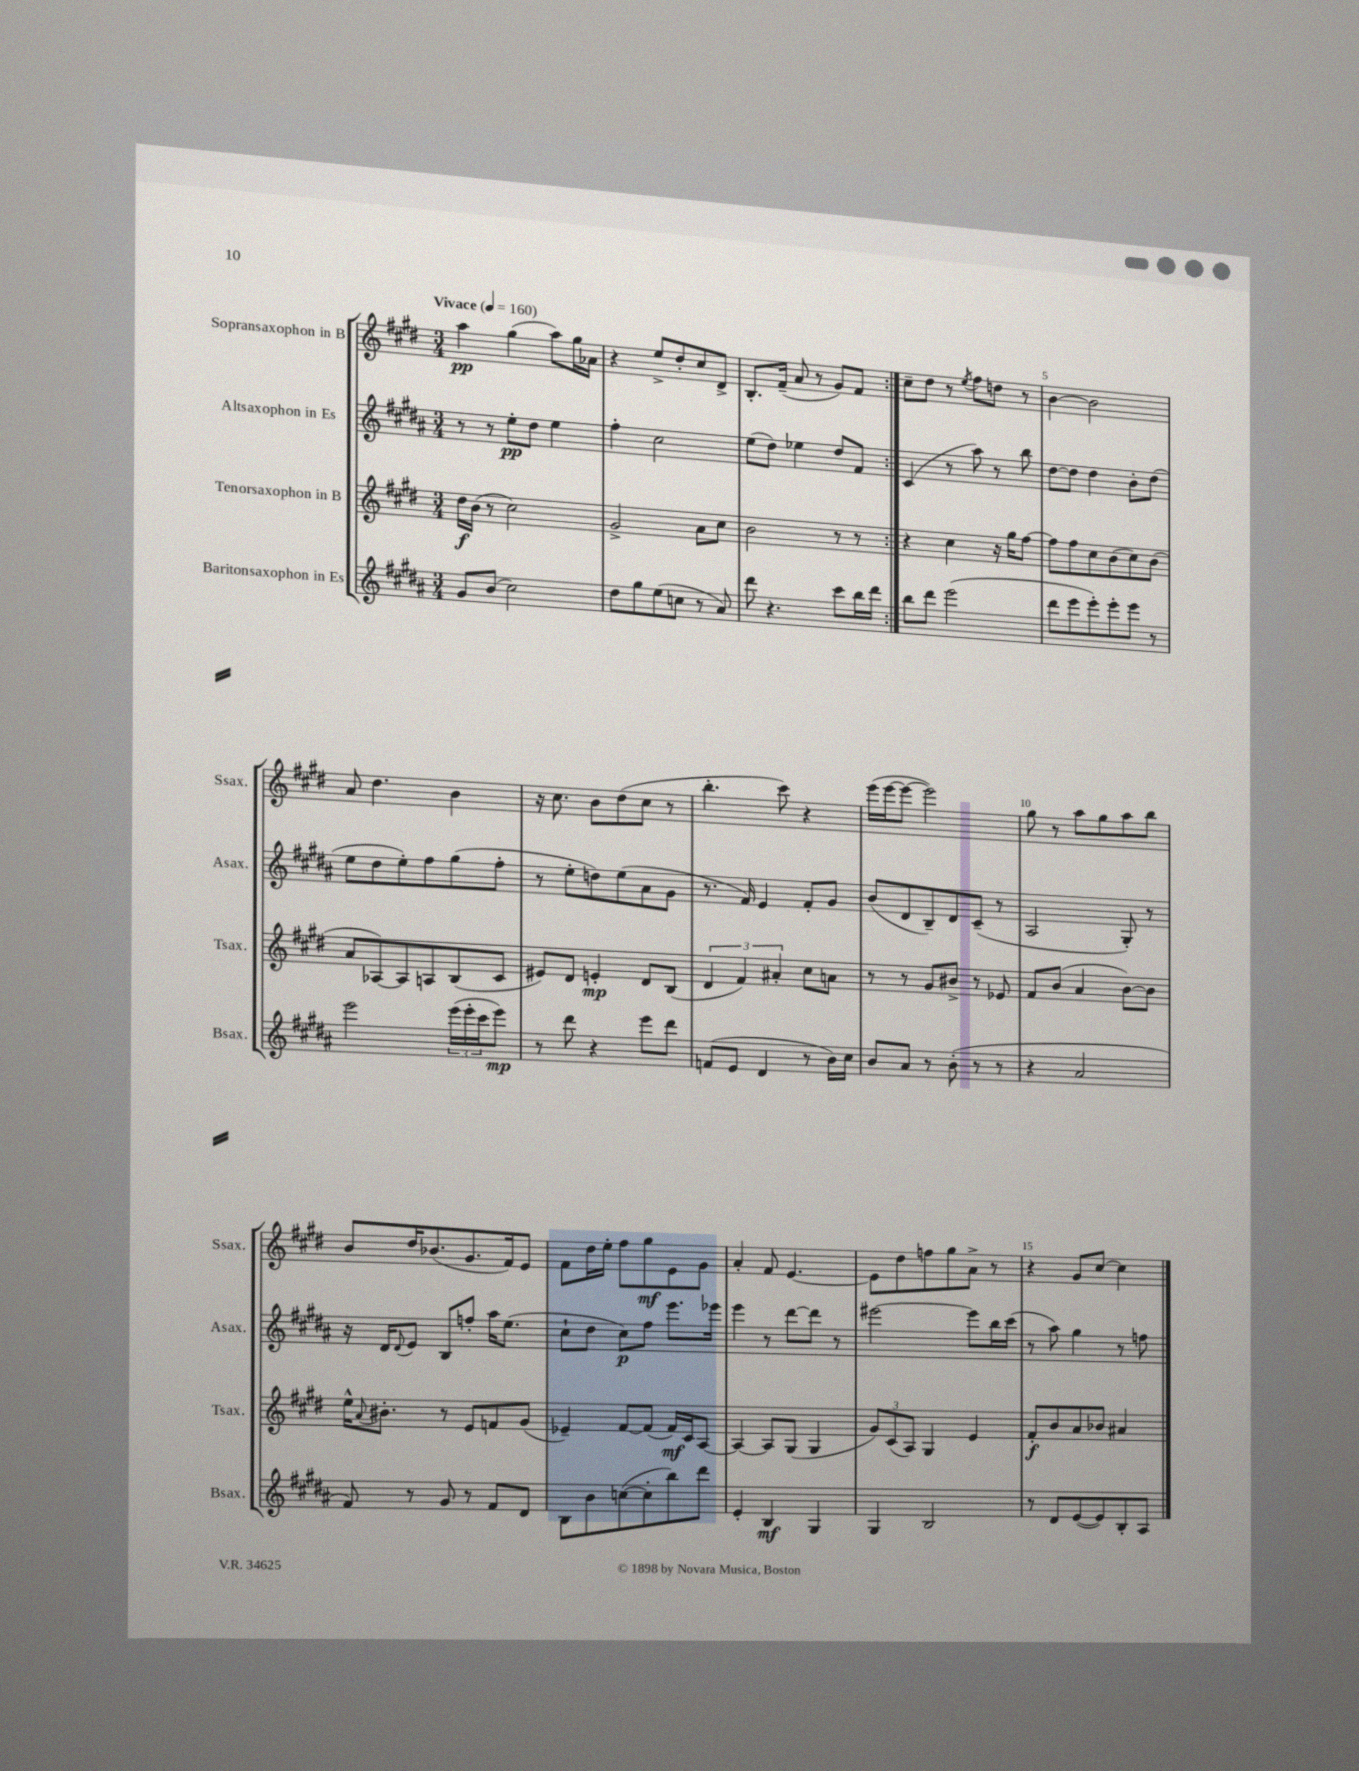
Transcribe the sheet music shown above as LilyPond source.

<<
\new StaffGroup <<
\new Staff = "s0" \with { instrumentName = "Sopransaxophon in B" shortInstrumentName = "Ssax." } {
    \clef treble \key e \major \numericTimeSignature \time 3/4 \tempo "Vivace" 4 = 160
    \repeat volta 2 { a''4\pp gis''4( a''8) gis''16 aes'16 |
    r4 e''8-> dis''8-. cis''8 dis'8-> |
    b8.-. fis'16--( a'8 r8 gis'8) fis'8 | }
    cis''8-- dis''8 r8 \acciaccatura { e''8 } fis''8 d''8 r8 |
    b'4~ b'2 |
    a'8 dis''4. b'4 |
    r16 cis''8. b'8 dis''8( cis''8 r8 |
    b''4.-. cis'''8) r4 |
    e'''16( e'''16~ e'''8~ e'''2) |
    gis''8 r8 a''8 gis''8 a''8 b''8 |
    b'8 dis''16 bes'8.( gis'8. fis'16) e'8 |
    fis'8 dis''16 e''16-. fis''8 gis''8\mf e'8 gis'8 |
    a'4-. fis'8 e'4.~ |
    e'8 dis''8 f''8 gis''8 a'8-> r8 |
    r4 gis'8 cis''8~ cis''4 \bar "|." |
}
\new Staff = "s1" \with { instrumentName = "Altsaxophon in Es" shortInstrumentName = "Asax." } {
    \clef treble \key b \major \numericTimeSignature \time 3/4
    \repeat volta 2 { r8 r8 e''8-.\pp dis''8 e''4 |
    fis''4-. cis''2 |
    e''8( dis''8) ees''4 dis''8 fis'8 | }
    cis'4( r8 ais''8) r8 b''8 |
    dis''8~ dis''8 dis''4 b'8-. dis''8( |
    e''8 dis''8 e''8-.) fis''8 gis''8( fis''8-. |
    r8 e''8-. d''8) e''8( ais'8 gis'8 |
    r8. fis'16) e'4 fis'8-. gis'8 |
    b'8( dis'8 b8--) dis'8 cis'8--( r8 |
    ais2 gis8-.) r8 |
    r16 dis'16 \appoggiatura { dis'8 } e'8 b8 f''8-. ais''16 e''8.( |
    cis''8-! dis''8 cis''8\p) fis''8 e'''8. ees'''16 |
    e'''4 r8 dis'''8~ dis'''8 r8 |
    eis'''2~ eis'''8 b''16 cis'''16( |
    r8 ais''8) gis''4 r8 f''8 \bar "|." |
}
\new Staff = "s2" \with { instrumentName = "Tenorsaxophon in B" shortInstrumentName = "Tsax." } {
    \clef treble \key e \major \numericTimeSignature \time 3/4
    \repeat volta 2 { dis''16\f b'16( r8 cis''2) |
    gis'2-> a'8 cis''8 |
    b'2 r8 r8 | }
    r4 cis''4 r16 gis''16 fis''8~ |
    fis''8 fis''8 cis''8 b'8( cis''8) b'8( |
    a'8 aes8~) aes8 a8 b8( cis'8 |
    eis'8) dis'8 e'4-.\mp dis'8 b8( |
    \tuplet 3/2 { dis'4 fis'4) ais'4-. } cis''8 a'8 |
    r8 r8 gis'8 bis'8-> r8 ees'8 |
    fis'8 b'8( a'4 b'8~) b'8 |
    e''16-^ \appoggiatura { a'8 } bis'8.-. r8 e'8 f'8 gis'8( |
    ees'4--) fis'8~ fis'8( fis'16\mf) cis'16 a8~ |
    a4~ a8 gis8( gis4 |
    \tuplet 3/2 { gis'8) cis'8( a8) } gis4 e'4 |
    fis'8-.\f b'8 a'8 bes'8 ais'4 \bar "|." |
}
\new Staff = "s3" \with { instrumentName = "Baritonsaxophon in Es" shortInstrumentName = "Bsax." } {
    \clef treble \key b \major \numericTimeSignature \time 3/4
    \repeat volta 2 { gis'8 b'8( cis''2) |
    dis''8 gis''8 e''8( c''8 r8 ais'8) |
    dis'''8 r4. cis'''8 b''16 dis'''16 | }
    b''8 dis'''8 e'''2( |
    dis'''8 e'''8 e'''8-.) e'''8-. e'''8 r8 |
    e'''2 \tuplet 3/2 { e'''16( e'''16-. cis'''16 } e'''8\mp) |
    r8 dis'''8 r4 e'''8 dis'''8 |
    f'8( e'8 dis'4 r8 b'16) cis''16 |
    b'8 ais'8 r8 b'8-.( r8 r8 |
    r4 ais'2 |
    fis'8) r8 gis'8 r8 fis'8 dis'8 |
    b8 b'8 c''8~( c''8-. b''8) dis'''8 |
    e'4-. b4\mf gis4 |
    gis4 b2 |
    r8 dis'8 e'8~( e'8) b8-. ais8 \bar "|." |
}
>>
>>
\layout { \context { \Score \override BarNumber.break-visibility = ##(#f #t #t) barNumberVisibility = #(every-nth-bar-number-visible 5) } }
